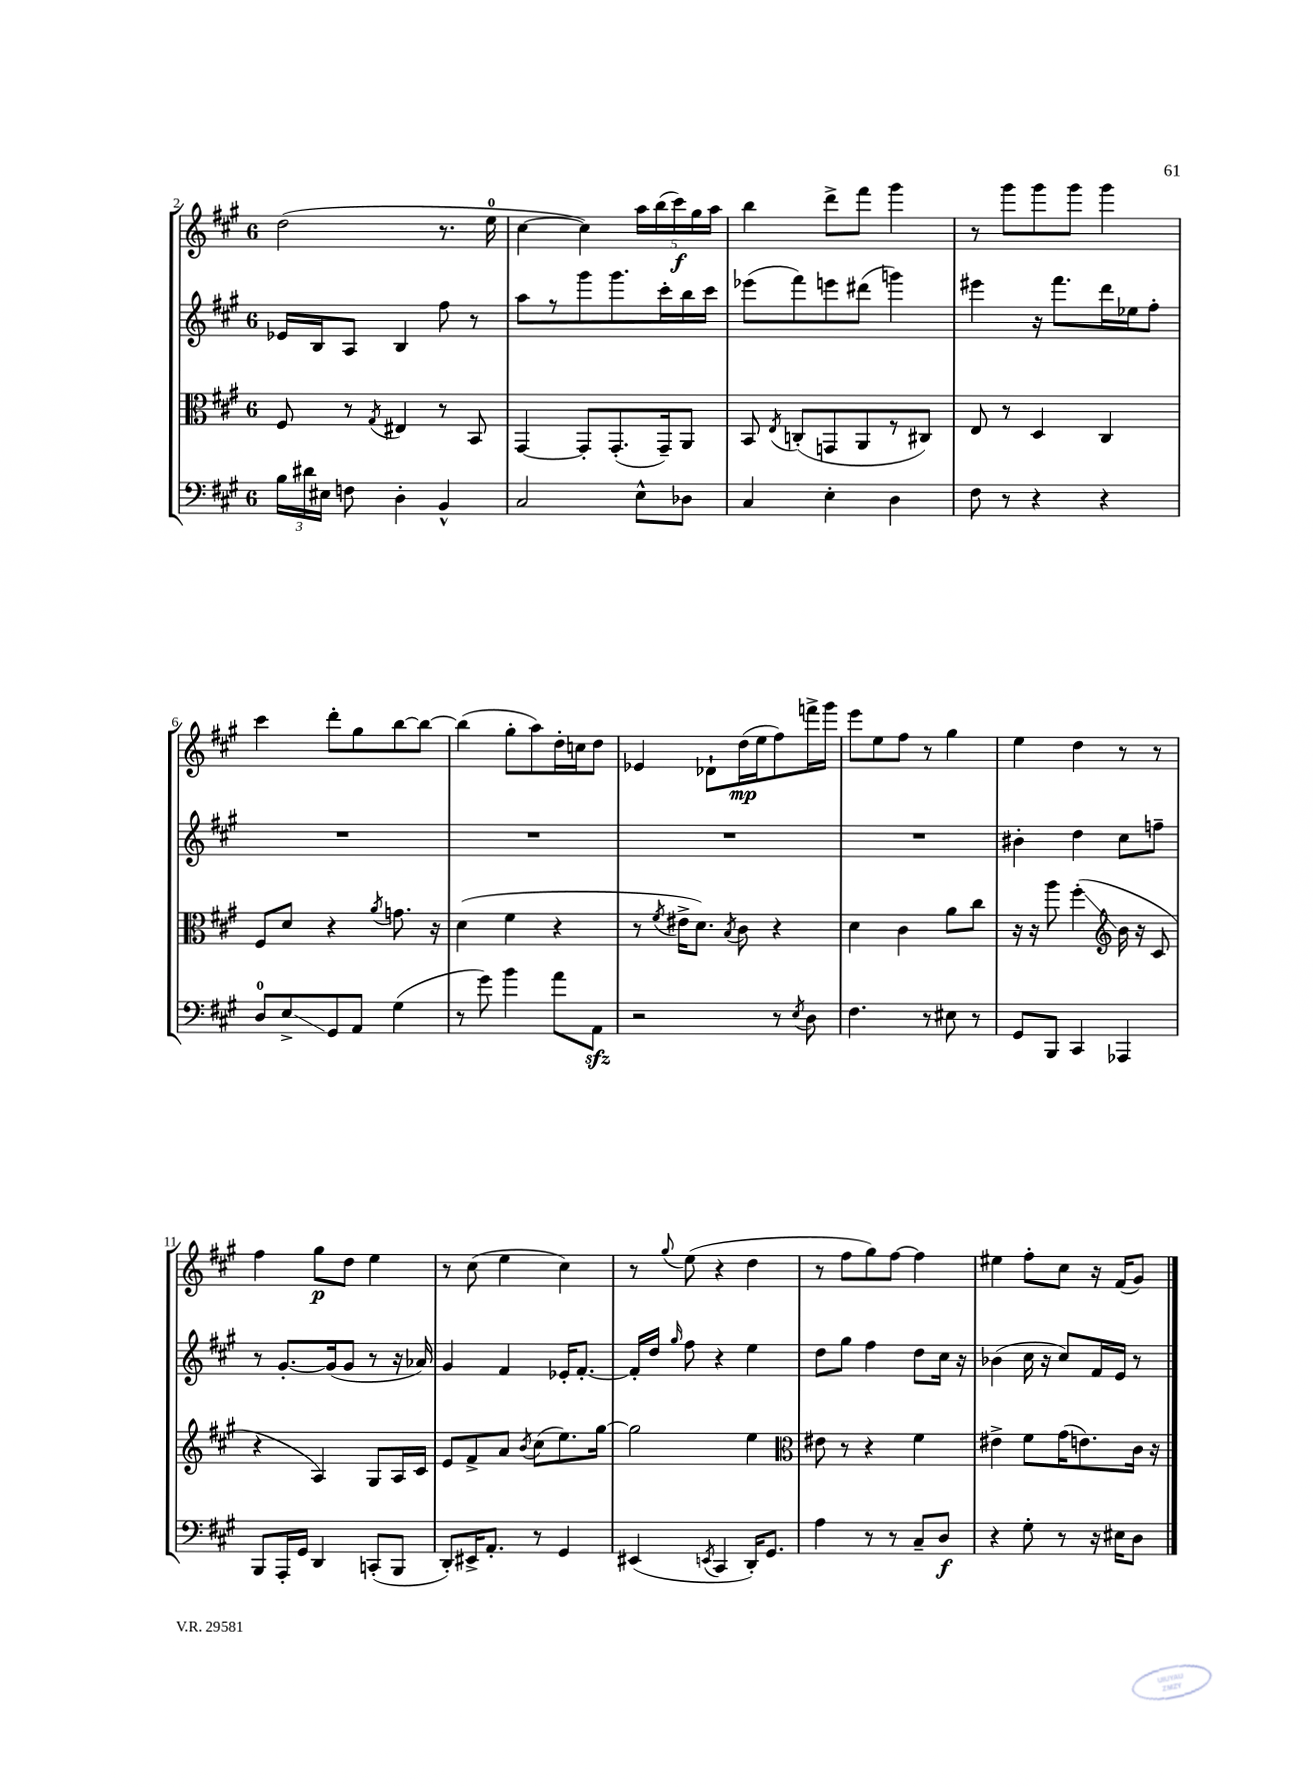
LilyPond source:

<<
\new StaffGroup <<
\new Staff = "s0" {
    \clef treble \key a \major \once \override Staff.TimeSignature.style = #'single-digit \time 6/8
    \autoBeamOff d''2( r8. e''16-0 |
    cis''4~ cis''4) \tuplet 5/4 { a''16[ b''16( cis'''16\f) gis''16 a''16] } |
    b''4 d'''8[-> fis'''8] gis'''4 |
    r8 gis'''8[ gis'''8 gis'''8] gis'''4 |
    cis'''4 d'''8[-. gis''8 b''8~ b''8]~ |
    b''4( gis''8[-. a''8) d''16-. c''16 d''8] |
    ees'4 des'8[-! d''16\mp( e''16 fis''8) f'''16-> gis'''16] |
    e'''8[ e''8 fis''8] r8 gis''4 |
    e''4 d''4 r8 r8 |
    fis''4 gis''8[\p d''8] e''4 |
    r8 cis''8( e''4 cis''4) |
    r8 \appoggiatura { gis''8 } e''8( r4 d''4 |
    r8 fis''8[ gis''8) fis''8]~ fis''4 |
    eis''4 fis''8[-. cis''8] r16 fis'16[( gis'8]) \bar "|." |
}
\new Staff = "s1" {
    \clef treble \key a \major \once \override Staff.TimeSignature.style = #'single-digit \time 6/8
    \autoBeamOff ees'16[ b16 a8] b4 fis''8 r8 |
    a''8[ r8 gis'''8 gis'''8. cis'''16-. b''16 cis'''16] |
    ees'''8[( fis'''8) e'''8 dis'''8]( g'''4) |
    eis'''4 r16 fis'''8.[ d'''16 ees''16 fis''8]-. |
    R2. |
    R2. |
    R2. |
    R2. |
    bis'4-. d''4 cis''8[ f''8]-- |
    r8 gis'8.[~-. gis'16( gis'8] r8 r16 aes'16) |
    gis'4 fis'4 ees'16[-. fis'8.]~-. |
    fis'16[-. d''16] \grace { gis''16 } fis''8 r4 e''4 |
    d''8[ gis''8] fis''4 d''8[ cis''16] r16 |
    bes'4( cis''16 r16 cis''8[) fis'16 e'16] r8 \bar "|." |
}
\new Staff = "s2" {
    \clef alto \key a \major \once \override Staff.TimeSignature.style = #'single-digit \time 6/8
    \autoBeamOff fis8 r8 \acciaccatura { gis8 } eis4 r8 b,8 |
    gis,4~ gis,8[-. gis,8.-.( gis,16--) a,8] |
    b,8 \acciaccatura { e8 } c8[-.( g,8 a,8 r8 cis8]) |
    e8 r8 d4 cis4 |
    fis8[ d'8] r4 \acciaccatura { a'8 } g'8. r16 |
    d'4( fis'4 r4 |
    r8 \acciaccatura { fis'8 } eis'16[-> d'8.]) \acciaccatura { b8 } cis'8 r4 |
    d'4 cis'4 a'8[ cis''8] |
    r16 r16 a''8 fis''4-.\glissando( \clef treble b'16 r16 cis'8 |
    r4 a4) gis8[ a16 cis'16] |
    e'8[ fis'8-> a'8] \acciaccatura { b'8 } cis''8[( e''8.) gis''16]~ |
    gis''2 e''4 |
    \clef alto eis'8 r8 r4 fis'4 |
    eis'4-> fis'8[ gis'16( e'8.) cis'16] r16 \bar "|." |
}
\new Staff = "s3" {
    \clef bass \key a \major \once \override Staff.TimeSignature.style = #'single-digit \time 6/8
    \autoBeamOff \tuplet 3/2 { b16[ dis'16 eis16] } f8 d4-. b,4-^ |
    cis2 e8[-^ des8] |
    cis4 e4-. d4 |
    fis8 r8 r4 r4 |
    d8[-0 e8->\glissando gis,8 a,8] gis4( |
    r8 gis'8) b'4 a'8[ a,8]\sfz |
    r2 r8 \acciaccatura { e8 } d8 |
    fis4. r8 eis8 r8 |
    gis,8[ b,,8] cis,4 aes,,4 |
    b,,8[ a,,16-. gis,16] d,4 c,8[-.( b,,8] |
    d,8[-.) eis,16-> a,8.]-. r8 gis,4 |
    eis,4( \acciaccatura { e,8 } cis,4 d,16[-.) gis,8.] |
    a4 r8 r8 cis8[-- d8]\f |
    r4 gis8-. r8 r16 eis16[ d8] \bar "|." |
}
>>
>>
\layout { \context { \Score currentBarNumber = #2 } }
